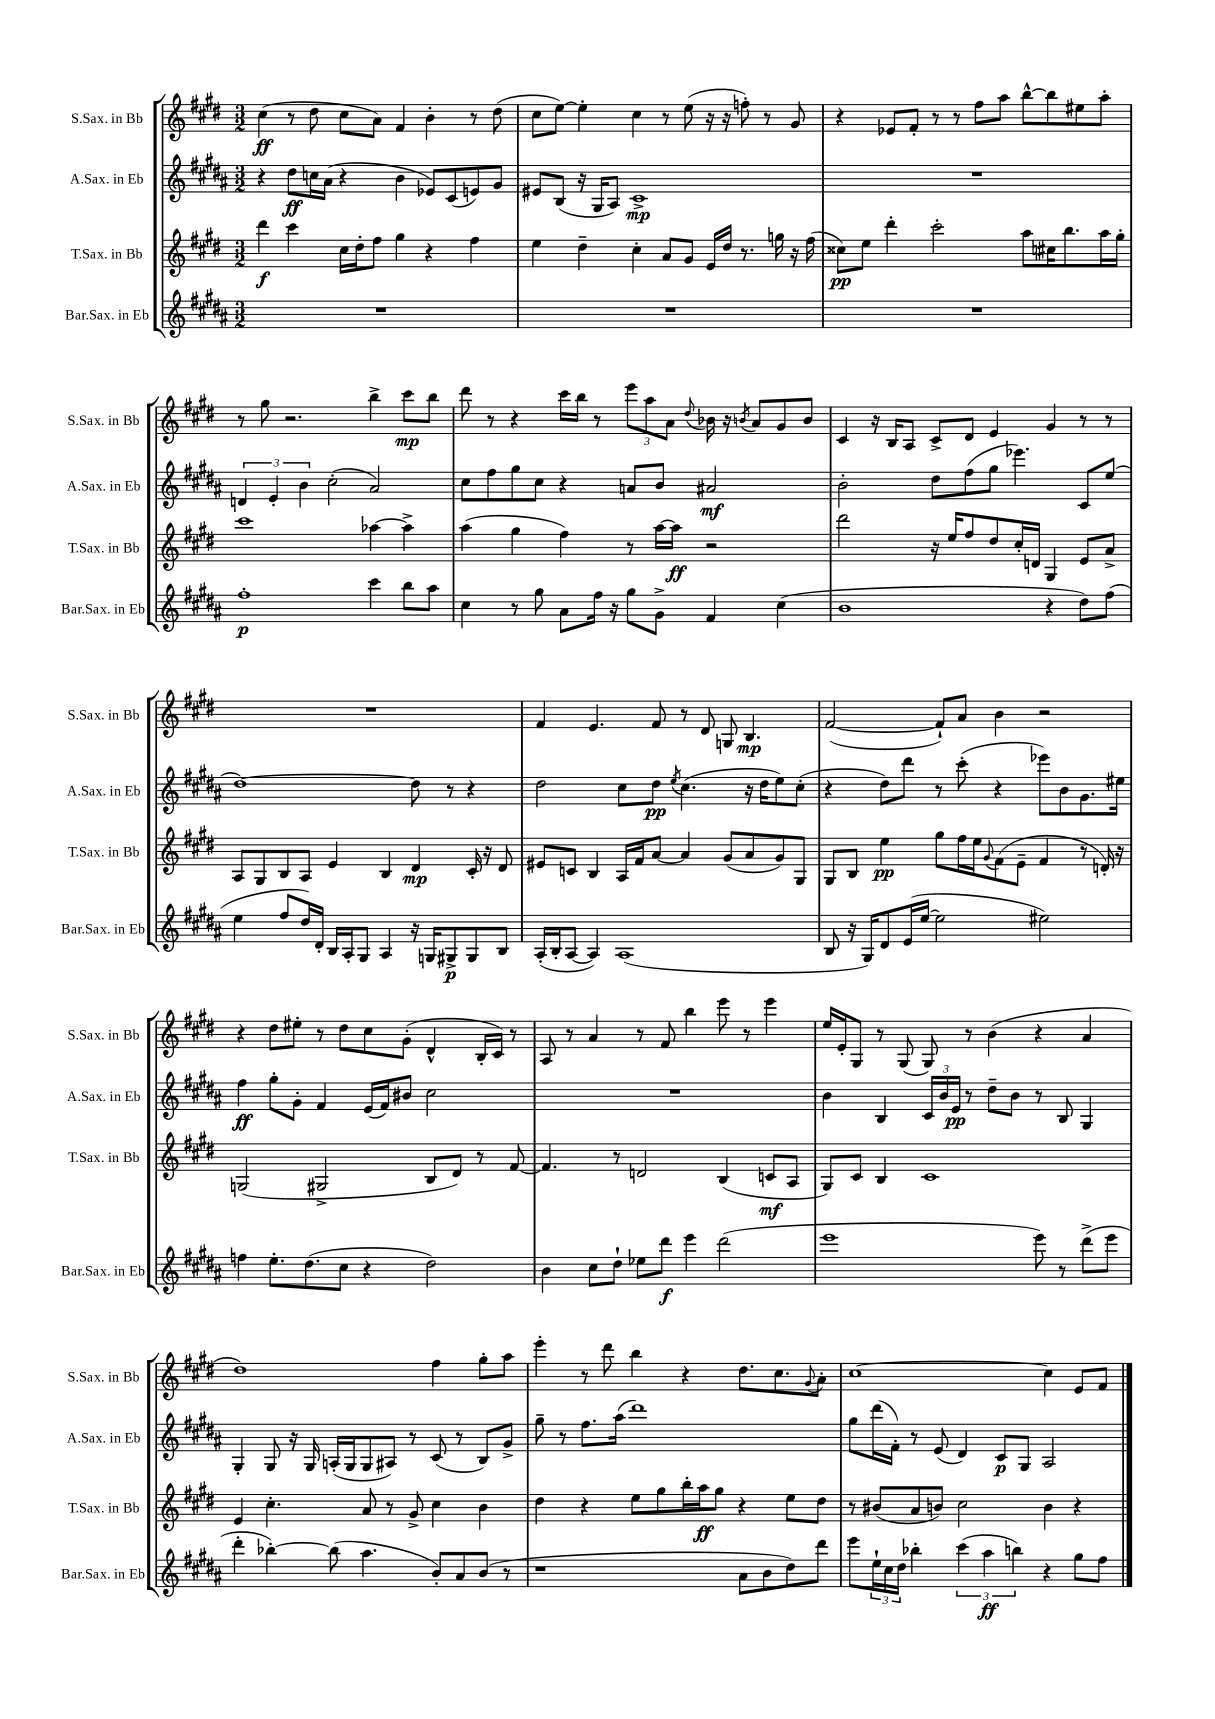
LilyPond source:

<<
\new StaffGroup <<
\new Staff = "s0" \with { instrumentName = "S.Sax. in Bb" shortInstrumentName = "S.Sax. in Bb" } {
    \clef treble \key e \major \numericTimeSignature \time 3/2
    cis''4\ff( r8 dis''8 cis''8 a'8) fis'4 b'4-. r8 dis''8( |
    cis''8 e''8~) e''4-. cis''4 r8 e''8( r16 r16 f''8-.) r8 gis'8 |
    r4 ees'8 fis'8-. r8 r8 fis''8 a''8 b''8~-^ b''8 eis''8 a''8-. |
    r8 gis''8 r2. b''4-> cis'''8\mp b''8 |
    dis'''8 r8 r4 cis'''16 b''16 r8 \tuplet 3/2 { e'''8 a''8 a'8 } \appoggiatura { dis''8 } bes'16 r16 \acciaccatura { b'8 } a'8 gis'8 b'8 |
    cis'4 r16 b16 a8 cis'8-> dis'8 e'4 gis'4 r8 r8 |
    R1. |
    fis'4 e'4. fis'8 r8 dis'8 g8 b4.\mp |
    fis'2~( fis'8-!) a'8 b'4 r2 |
    r4 dis''8 eis''8-. r8 dis''8 cis''8 gis'8-.( dis'4-^ b16-. cis'16) r8 |
    a8 r8 a'4 r8 fis'8 b''4 e'''8 r8 e'''4 |
    e''16 e'16-. gis8 r8 gis8( gis8) r8 b'4( r4 a'4 |
    dis''1) fis''4 gis''8-. a''8 |
    e'''4-. r8 dis'''8 b''4 r4 dis''8. cis''8. \appoggiatura { gis'8 } a'8-. |
    cis''1~ cis''4 e'8 fis'8 \bar "|." |
}
\new Staff = "s1" \with { instrumentName = "A.Sax. in Eb" shortInstrumentName = "A.Sax. in Eb" } {
    \clef treble \key b \major \numericTimeSignature \time 3/2
    r4 dis''8\ff c''16 ais'16( r4 b'4 ees'8) cis'8( e'8) gis'8 |
    eis'8 b8( r16 gis16 ais8) cis'1->\mp |
    R1. |
    \tuplet 3/2 { d'4 e'4-. b'4 } cis''2-.( ais'2) |
    cis''8 fis''8 gis''8 cis''8 r4 a'8 b'8 ais'2\mf |
    b'2-. dis''8 fis''8( gis''8 ees'''4.) cis'8 e''8( |
    dis''1~) dis''8 r8 r4 |
    dis''2 cis''8 dis''8\pp \acciaccatura { e''8 } cis''4.( r16 dis''16 e''8) cis''8-.( |
    r4 dis''8) dis'''8 r8 cis'''8-.( r4 ees'''8) b'8 gis'8. eis''16 |
    fis''4\ff gis''8-. gis'8-. fis'4 e'16( fis'16) bis'8 cis''2 |
    R1. |
    b'4 b4 \tuplet 3/2 { cis'16 b'16 e'16\pp } r8 dis''8-- b'8 r8 b8 gis4 |
    gis4-. gis8 r16 gis16 a16-.( gis16 gis8 ais8) r8 cis'8( r8 b8) gis'8-> |
    gis''8-- r8 fis''8. ais''16( dis'''1) |
    gis''8 dis'''16( fis'16-.) r8 e'8( dis'4) cis'8\p gis8 ais2 \bar "|." |
}
\new Staff = "s2" \with { instrumentName = "T.Sax. in Bb" shortInstrumentName = "T.Sax. in Bb" } {
    \clef treble \key e \major \numericTimeSignature \time 3/2
    dis'''4\f cis'''4 cis''16 dis''16-. fis''8 gis''4 r4 fis''4 |
    e''4 dis''4-- cis''4-. a'8 gis'8 e'16 dis''16 r8. g''16 r16 fis''16( |
    cisis''8\pp) e''8 dis'''4-. cis'''2-. a''8 cis''16 b''8. a''16 gis''16-. |
    cis'''1 aes''4~ aes''4-> |
    a''4( gis''4 fis''4) r8 a''16~ a''16\ff r2 |
    dis'''2 r16 e''16 fis''8 dis''8 cis''16-. d'16 gis4 e'8 a'8-> |
    a8 gis8 b8 a8 e'4 b4 dis'4\mp cis'16-. r16 dis'8 |
    eis'8 c'8 b4 a16 fis'16 a'8~ a'4 gis'8( a'8 gis'8) gis8 |
    gis8 b8 e''4\pp gis''8 fis''16 e''16 \appoggiatura { gis'8 } fis'8( e'8-- fis'4 r8 d'16-.) r16 |
    g2( gis2-> b8 dis'8) r8 fis'8~ |
    fis'4. r8 d'2 b4( c'8\mf a8 |
    gis8) cis'8 b4 cis'1 |
    e'4 cis''4.-. a'8 r8 gis'8-> cis''4 b'4 |
    dis''4 r4 e''8 gis''8 b''16-. a''16\ff gis''8 r4 e''8 dis''8 |
    r8 bis'8( a'8 b'8) cis''2 b'4 r4 \bar "|." |
}
\new Staff = "s3" \with { instrumentName = "Bar.Sax. in Eb" shortInstrumentName = "Bar.Sax. in Eb" } {
    \clef treble \key b \major \numericTimeSignature \time 3/2
    R1. |
    R1. |
    R1. |
    fis''1-.\p cis'''4 b''8 ais''8 |
    cis''4 r8 gis''8 ais'8 fis''16 r16 gis''8 gis'8-> fis'4 cis''4( |
    b'1 r4 dis''8) fis''8( |
    e''4 fis''8 dis''16) dis'16-. b16 ais16-. gis8 ais4 r16 g16 gis8->\p gis8 b8 |
    ais16-.( b16-. ais8~ ais4) ais1( |
    b8 r16 gis16) dis'8 e'16( e''16~ e''2 eis''2) |
    f''4 e''8.-. dis''8.( cis''8 r4 dis''2) |
    b'4 cis''8 dis''8-! ees''8 dis'''8\f e'''4 dis'''2( |
    e'''1 e'''8) r8 dis'''8->( e'''8 |
    dis'''4-. bes''4~-.) bes''8( ais''4. b'8-.) ais'8 b'8( r8 |
    r1 ais'8 b'8 dis''8) dis'''8 |
    e'''8 \tuplet 3/2 { e''16-! cis''16 dis''16 } bes''4-. \tuplet 3/2 { cis'''4( ais''4\ff b''4) } r4 gis''8 fis''8 \bar "|." |
}
>>
>>
\layout { \context { \Score \remove "Bar_number_engraver" } }
